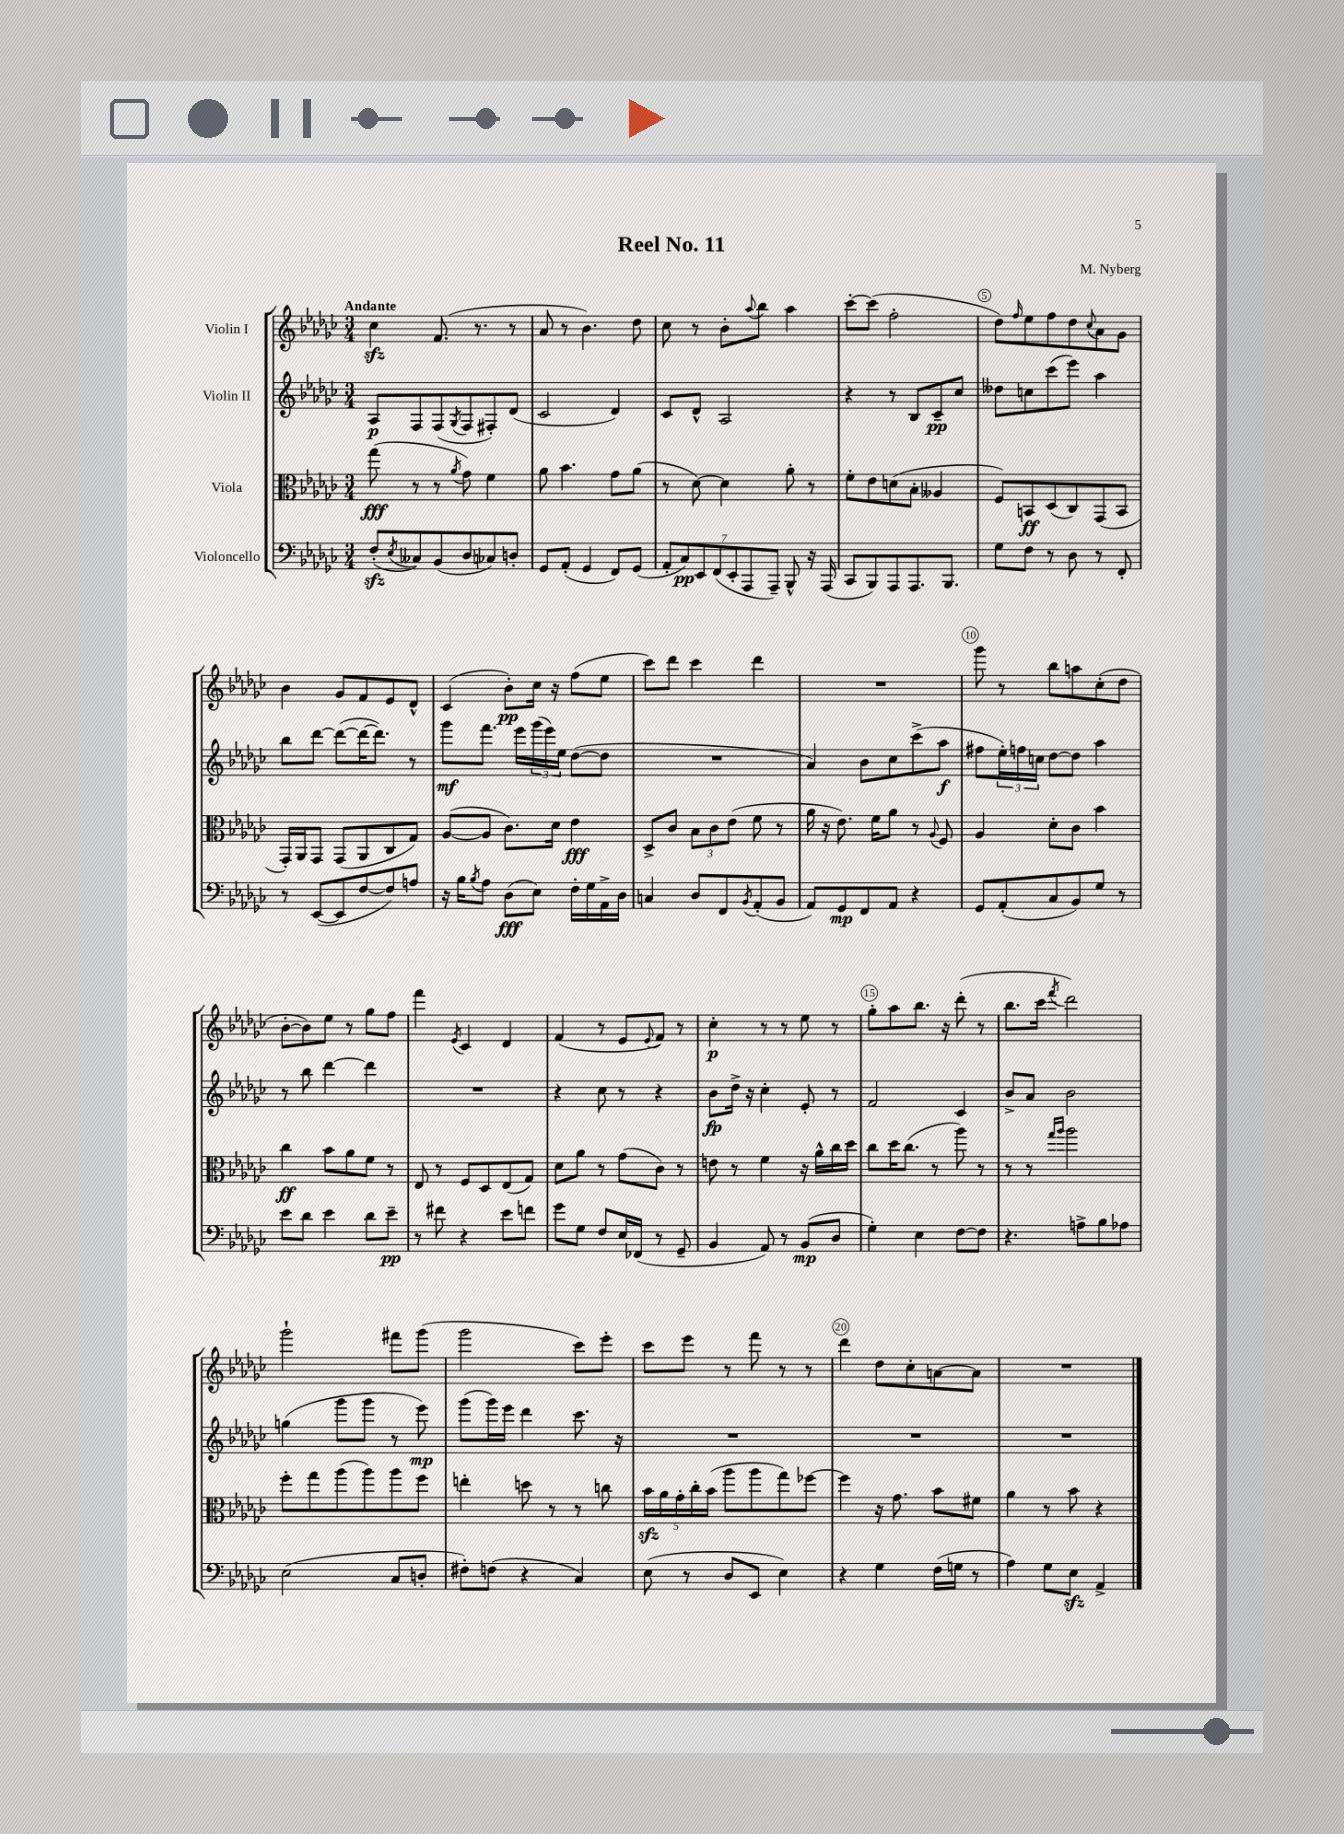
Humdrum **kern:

**kern	**kern	**kern	**kern
*staff4	*staff3	*staff2	*staff1
*clefF4	*clefC3	*clefG2	*clefG2
*k[b-e-a-d-g-c-]	*k[b-e-a-d-g-c-]	*k[b-e-a-d-g-c-]	*k[b-e-a-d-g-c-]
*M3/4	*M3/4	*M3/4	*M3/4
(8F'	(8gg-	8A-	4cc-
8qE-	.	.	.
8C--)	8r	8F	.
(8BB-	8r	(8F	(8.f
.	8qa-	8qG-	.
8D-	8g-)	8F	.
.	.	.	8.r
8C-)	4f	8F#')	.
8D'	.	(8d-	8r
=	=	=	=
8GG-	8a-	2c-	8a-
(8AA-'	4.b-	.	8r
4GG-	.	.	4.b-)
8FF)	8g-	4d-)	.
(8GG-	(8a-	.	8dd-
=	=	=	=
14AA-'	8r	8c-	8cc-
14C-)	.	.	.
.	[8d-)	8d-^^	8r
14EE-	.	.	.
(14FF	.	.	.
.	4d-]	2A-	8b-'
14EE-'	.	.	.
14AAA-	.	.	.
.	.	.	8qqaa-
.	.	.	8bb-
14AAA-~)	.	.	.
8BBB-^^	8a-'	.	4aa-
16r	8r	.	.
(16AAA-	.	.	.
=	=	=	=
8CC-	8f'	4r	[8ccc-'
8BBB-)	8e-	.	(8ccc-]
8AAA-	(8d	8r	2ff'
8.AAA-	8B-'	8B-	.
.	4A--	8c-~	.
8.BBB-	.	.	.
.	.	8cc-	.
=	=	=	=
8G-	8F)	8dd--	8dd-)
.	.	.	16qqff
8F	8BB	8cc	8ee-
8r	(8D-	(8ccc-	8ff
8D-	8C-)	8eee-)	8dd-
.	.	.	8qqcc-
8r	(8GG-	4aa-	8a-
8FF'	8BB	.	8g-
=	=	=	=
8r	16GG-')	8bb-	4b-
.	16AA-	.	.
([8EE-	8GG-	[8ddd-	.
8EE-]	(8GG-	(8ddd-_	8g-
[8F	8AA-	16ddd-_	8f
.	.	8.ddd-])	.
8F])	8C-	.	8e-
8A	8G-)	8r	8d-^^
=	=	=	=
16r	([8A-	8ggg-	(4c-
16B-	.	.	.
8qB-	.	.	.
8A-	8A-]	8.fff	.
(8D-	8.c-)	.	8b-')
.	.	16eee-	.
8E-)	.	(24ggg-	16cc-
.	.	24eee-)	.
.	16d-	.	16r
.	.	24ee-	.
16F'	4e-	([8dd-	(8ff
16G-	.	.	.
16AA-^	.	8dd-]	8ee-
16D-	.	.	.
=	=	=	=
4C	8D-^	2.r	8ccc-)
.	8c-	.	8ddd-
8D-	12B-	.	4ccc-
.	12c-	.	.
8FF	.	.	.
.	(12e-	.	.
8qBB-	.	.	.
(8AA-'	8f	.	4ddd-
8BB-	8r	.	.
=	=	=	=
8AA-)	16a-	4a-)	2.r
.	16r	.	.
8GG-	8.e-)	.	.
8FF	.	8b-	.
.	16f	.	.
8AA-	8a-	8cc-	.
4r	8r	(8ccc-^	.
.	8qqA-	.	.
.	8F	8aa-	.
=	=	=	=
8GG-	4A-	8ff#	8ggg-
(8AA-'	.	24ee-')	8r
.	.	24ff	.
.	.	24cc	.
8C-	8d-'	[8dd-	8bb-
8BB-)	8c-	8dd-]	8aa
8G-	4b-	4aa-	(8cc-'
8r	.	.	8dd-
=	=	=	=
8e-	4cc-	8r	[8b-'
8d-	.	8bb-	8b-])
4e-	8b-	[4ddd-	8ee-
.	8a-	.	8r
8d-	8f	4ddd-]	8gg-
8e-~	8r	.	8ff
=	=	=	=
8r	8E-	2.r	4fff
8f#	8r	.	.
.	.	.	8qe-
4r	8F	.	4c-
.	8D-	.	.
8e-	(8E-	.	4d-
8f	8G-)	.	.
=	=	=	=
8g-	8d-	4r	(4f
8G-	8a-	.	.
8F	8r	8cc-	8r
16E-	(8g-	8r	8e-
(16FF-	.	.	.
.	.	.	8qqe-
8r	8c-)	4r	8f)
8GG-~	8r	.	8r
=	=	=	=
4BB-	8e	8b-	4cc-'
.	8r	16dd-^	.
.	.	16r	.
8AA-)	4f	4cc-'	8r
8r	.	.	8r
(8BB-	16r	8e-'	8ee-
.	16a-^^	.	.
8D-	16cc-	8r	8r
.	16dd-	.	.
=	=	=	=
4G-')	8cc-	2f	8gg-'
.	16dd-	.	8aa-
.	(8.cc-	.	.
4E-	.	.	8.bb-
.	8r	.	.
.	.	.	16r
[8F	8aa-)	4c-	(8ddd-'
8F]	8r	.	8r
=	=	=	=
4.r	8r	8b-^	8.bb-
.	8r	8a-	.
.	.	.	16ccc-
.	16qqgg-	.	.
.	16qqaa-	.	8qfff
.	2aa-	2b-	2ddd-)
8A^	.	.	.
8B-	.	.	.
8A-	.	.	.
=	=	=	=
(2E-	8ff'	(4gg	2ggg-`
.	8gg-	.	.
.	(8aa-	8ggg-	.
.	8aa-)	8ggg-	.
8C-	8aa-	8r	8fff#
8D'	8ff	8eee-)	(8ggg-
=	=	=	=
8F#')	4ee'	(8ggg-	2ggg-
(8F	.	16ggg-)	.
.	.	16eee-	.
4r	8dd	4ddd-	.
.	8r	.	.
4C-)	8r	8.ccc-	8ccc-)
.	8cc	.	8eee-'
.	.	16r	.
=	=	=	=
(8E-	20b-	2.r	8ccc-
.	20a-	.	.
.	20g-'	.	.
8r	.	.	8eee-
.	20cc-'	.	.
.	(20b-	.	.
8D-	8aa-	.	8r
8EE-	8aa-	.	8fff
4E-)	8gg-)	.	8r
.	[8ff-	.	8r
=	=	=	=
4r	4ff-]	2.r	4ddd-
4G-	16r	.	8dd-
.	8.g-	.	.
.	.	.	8cc-'
(16F	8b-	.	[8a
16G	.	.	.
8r	8f#	.	8a]
=	=	=	=
4A-)	4a-	2.r	2.r
8G-	8r	.	.
8E-	8b-	.	.
4AA-^	4r	.	.
==	==	==	==
*-	*-	*-	*-
